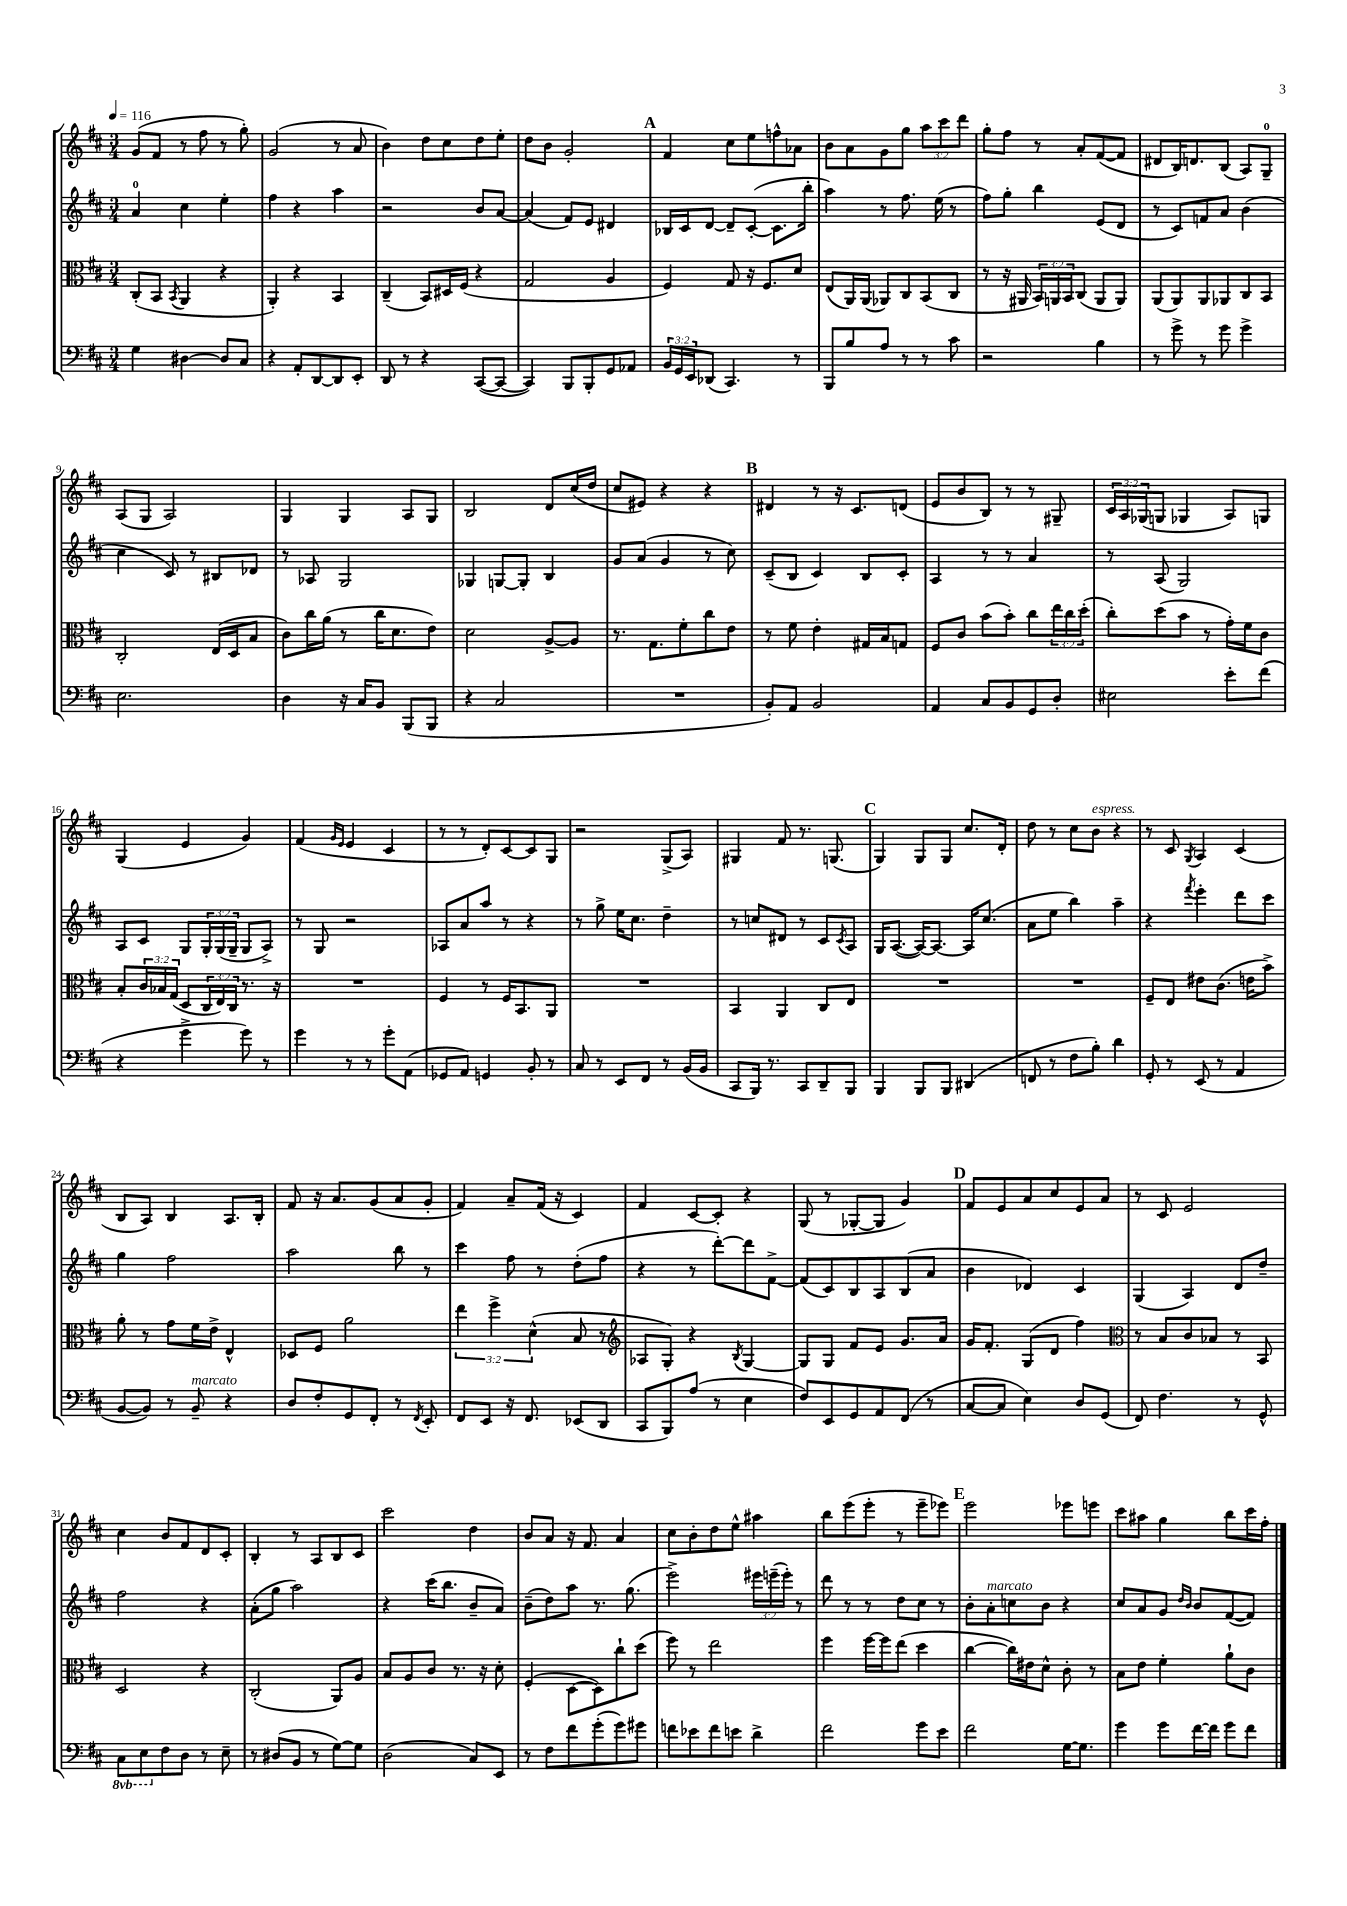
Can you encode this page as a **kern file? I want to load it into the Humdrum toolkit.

**kern	**kern	**kern	**kern
*part4	*part3	*part2	*part1
*staff4	*staff3	*staff2	*staff1
*clefF4	*clefC3	*clefG2	*clefG2
*k[f#c#]	*k[f#c#]	*k[f#c#]	*k[f#c#]
*M3/4	*M3/4	*M3/4	*M3/4
*MM116	*MM116	*MM116	*MM116
=1	=1	=1	=1
4G\	(8C#'/L	4a/	(8g/L
.	8BB/J	.	8f#/J
.	8qBB/	.	.
[4D#X\	4AA/	4cc#\	8r
.	.	.	8ff#\
8D#/L]	4r	4ee'\	8r
8C#/J	.	.	8gg'\)
=2	=2	=2	=2
4r	4AA'/)	4ff#\	(2g/
8AA'/L	4r	4r	.
[8DD/	.	.	.
8DD/]	4BB/	4aa\	8r
8EE'/J	.	.	8a/
=3	=3	=3	=3
8DD/	(4C#~/	2r	4b\)
8r	.	.	.
4r	8BB/L)	.	8dd\L
.	16D#X/L	.	8cc#\
.	(16F#/JJ	.	.
([8CC#/L	4r	8b/L	8dd\
8CC#/J_	.	[8a/J	8ee'\J
=4	=4	=4	=4
4CC#/])	2G/	(4a/]	8dd\L
.	.	.	8b\J
8BBB/L	.	8f#/L)	2g'/
8BBB'/	.	8e/J	.
8GG/	4A/	4d#X/	.
8AA-X/J	.	.	.
!!LO:REH:place=s1:t=A
=5	=5	=5	=5
24BB/LL	4F#/)	16B-X/LL	4f#/
24GG/	.	.	.
.	.	16c#/J	.
24EE/J	.	.	.
(8DD-X/J	.	[8d/J	.
4.CC#/)	8G/	8d~/L]	8cc#\L
.	16r	([8c#'/J	8ee\
.	8.F#/L	.	.
.	.	8.c#\L]	8ffn^^\
8r	8d/J	.	8a-X\J
.	.	16bb'\Jk	.
=6	=6	=6	=6
8BBB/L	(8E/L	4aa\)	8b\L
8B/	16AA/L)	.	8a\
.	(16AA/JJ	.	.
8A/J	8AA-X/L)	8r	8g\
8r	8C#/	8.ff#\	8gg\J
8r	(8BB/	.	12aa\L
.	.	(16ee\	.
.	.	.	12ccc#\
8c#\	8C#/J	8r	.
.	.	.	12ddd\J
=7	=7	=7	=7
2r	8r	8ff#\L)	8gg'\L
.	16r	8gg'\J	8ff#\J
.	16AA#X/	.	.
.	24BB/LL)	4bb\	8r
.	24AAn/	.	.
.	24BB/J	.	.
.	(8C#/J	.	8a'/L
4B\	8AA/L	(8e/L	([8f#/
.	8AA/J)	8d/J	8f#/J]
=8	=8	=8	=8
8r	(8AA/L	8r	8d#X/L
8g^\	8AA/)	8c#/L)	16B/K)
.	.	.	8.dn/
8r	8AA/	8fn/	.
8g\	8AA-X/	8a/J	(8B/J
4g^\	8C#/	(4b\	8A/L)
.	8BB/J	.	8G~/J
!!LO:LB:g=z
=9	=9	=9	=9
2.E\	2C#'/	4cc#\	(8A/L
.	.	.	8G/J
.	.	8c#/)	2A/)
.	.	8r	.
.	(16E/LL	8B#X/L	.
.	16D/J	.	.
.	8B/J	8d-X/J	.
=10	=10	=10	=10
4D\	8c#\L)	8r	4G/
.	16cc#\L	8A-X/	.
.	(16a\JJ	.	.
16r	8r	2G/	4G/
16C#/KL	.	.	.
8BB/J	16cc#\KL	.	.
.	8.d\	.	.
(8BBB/L	.	.	8A/L
8BBB/J	8e\J)	.	8G/J
=11	=11	=11	=11
4r	2d\	4G-X/	2B/
2C#/	.	[8Gn/L	.
.	.	8G'/J]	.
.	[8A^/L	4B/	8d/L
.	8A/J]	.	(16cc#/L
.	.	.	16dd/JJ
=12	=12	=12	=12
2.r	8.r	8g/L	8cc#/L
.	.	(8a/J	8e#X/J)
.	8.G\L	.	.
.	.	4g/	4r
.	8f#'\	.	.
.	8cc#\	8r	4r
.	8e\J	8cc#\)	.
!!LO:REH:place=s1:t=B
=13	=13	=13	=13
8BB'/L)	8r	(8c#~/L	4d#X/
8AA/J	8f#\	8B/J	.
2BB/	4e'\	4c#/)	8r
.	.	.	16r
.	.	.	8.c#/L
.	16G#X/LL	8B/L	.
.	16B/J	.	.
.	8Gn/J	8c#'/J	(8dn/J
=14	=14	=14	=14
4AA/	8F#/L	4A/	8e/L
.	8c#/J	.	8b/
8C#/L	(8b\L	8r	8B/J)
8BB/	8b'\J)	8r	8r
8GG/	8cc#\L	4a/	8r
8D'/J	24ee\L	.	8G#X~/
.	24cc#\	.	.
.	(24dd'\JJ	.	.
=15	=15	=15	=15
2E#X\	8cc#'\L)	8r	24c#/LL
.	.	.	24A/
.	.	.	(24G-X/J
.	(8dd\	(8A/	8Gn/J
.	8b\J	2G/)	4G-X/
.	8r	.	.
8e'\L	16g'\LL)	.	8A/L)
.	16f#\J	.	.
(8f#\J	8c#\J	.	8Gn/J
!!LO:LB:g=z
=16	=16	=16	=16
4r	8B'/L	8A/L	(4G/
.	24c#/L	8c#/J	.
.	24B-X/	.	.
.	(24G/JJ	.	.
4g^\	8D/L	8G/L	4e/
.	24C#/L	24G'/L	.
.	24E/)	(24G/	.
.	24C#/JJ	24G~/JJ	.
8g\)	8.r	8G/L	4g/)
8r	.	8A^/J)	.
.	16r	.	.
=17	=17	=17	=17
4g\	2.r	8r	(4f#/
.	.	8G/	.
.	.	.	16qqg/LL
.	.	.	16qqe/JJ
8r	.	2r	4e/
8r	.	.	.
8g'\L	.	.	4c#/
(8AA\J	.	.	.
=18	=18	=18	=18
8GG-X/L	4F#/	8A-X/L	8r
8AA/J)	.	8a/	8r
4GGn/	8r	8aa/J	8d'/L)
.	16F#/KL	8r	[8c#/
.	8.BB/	.	.
8BB'/	.	4r	8c#/]
8r	8AA/J	.	8G/J
=19	=19	=19	=19
8C#/	2.r	8r	2r
8r	.	8gg^\	.
8EE/L	.	16ee\KL	.
.	.	8.cc#\J	.
8FF#/J	.	.	.
8r	.	4dd~\	(8G^/L
(16BB/LL	.	.	8A/J)
16BB/JJ	.	.	.
=20	=20	=20	=20
8CC#/L	4BB/	8r	4G#X/
16BBB/Jk)	.	8ccn/L	.
8.r	.	.	.
.	4AA/	8d#X/J	8f#/
8CC#/L	.	8r	8.r
8DD~/	8C#/L	8c#/L	.
.	.	.	(8.Gn/
.	.	8qc#/	.
8BBB/J	8E/J	8A/J	.
!!LO:REH:place=s1:t=C
=21	=21	=21	=21
4BBB/	2.r	16G/KL	4G/)
.	.	([8.A/J	.
8BBB/L	.	16A/KL_)	8G/L
.	.	8.A/J_	.
8BBB/J	.	.	8G/J
(4DD#X/	.	16A/KL]	8.cc#/L
.	.	(8.cc#/J	.
.	.	.	16d'/Jk
=22	=22	=22	=22
8FFn/	2.r	8a\L	8dd\
8r	.	8ee\J	8r
8F#\L	.	4bb\)	8cc#\L
!	!	!	!LO:TX:a:i:t=espress.
8B'\J)	.	.	8b\J
4d\	.	4aa~\	4r
=23	=23	=23	=23
8GG'/	8F#~/L	4r	8r
8r	8E/J	.	8c#/
.	.	8qfff#/	8qG/
(8EE/	8e#X\L	4eee'\	4A/
8r	(8.c#\J	.	.
4AA/	.	8ddd\L	(4c#/
.	16en\KL	.	.
.	8b^\J)	8ccc#\J	.
!!LO:LB:g=z
=24	=24	=24	=24
[8BB/L	8a'\	4gg\	8B/L
8BB/J])	8r	.	8A/J)
8r	8g\L	2ff#\	4B/
!LO:TX:a:i:t=marcato	!	!	!
8BB~/	16f#\L	.	.
.	16e^\JJ	.	.
4r	4E^^/	.	8.A/L
.	.	.	16B'/Jk
=25	=25	=25	=25
8D/L	8D-X/L	2aa\	8f#/
8F#'/	8F#/J	.	16r
.	.	.	8.a/L
8GG/	2a\	.	.
8FF#'/J	.	.	(8g/
8r	.	8bb\	8a/
8qFF#/	.	.	.
8EE'/	.	8r	8g'/J
=26	=26	=26	=26
8FF#/L	6ee\	4ccc#\	4f#/)
8EE/J	.	.	.
.	6ff#^\	.	.
16r	.	8ff#\	8a~/L
8.FF#/	.	.	.
.	(6d^^\	.	.
.	.	8r	(16f#/Jk
.	.	.	16r
(8EE-X/L	8B/	(8dd'\L	4c#/)
8DD/J	8r	8ff#\J	.
=27	=27	=27	=27
*	*clefG2	*	*
8CC#/L	8A-X/L	4r	4f#/
8BBB/)	8G'/J)	.	.
(8A/J	4r	8r	[8c#/L
8r	.	[8ddd'\L)	8c#'/J]
.	8qB/	.	.
4E\	[4G/	8ddd\]	4r
.	.	[8f#^\J	.
=28	=28	=28	=28
8F#/L)	8G/L]	(8f#/L]	(8G/
8EE/	8G/J	8c#/)	8r
8GG/	8f#/L	8B/	[8G-X'/L
8AA/	8e/J	8A/	8G-/J]
(8FF#/J	8.g/L	(8B/	4g/)
8r	.	8a/J	.
.	16a/Jk	.	.
!!LO:REH:place=s1:t=D
=29	=29	=29	=29
[8C#/L	16g/KL	4b\	8f#/L
.	8.f#'/J	.	.
8C#/J]	.	.	8e/
4E\)	(8G/L	4d-X/)	8a/
.	8d/J	.	8cc#/
8D/L	4ff#\)	4c#/	8e/
(8GG/J	.	.	8a/J
=30	=30	=30	=30
*	*clefC3	*	*
8FF#/)	8r	(4G/	8r
4.F#\	8B/L	.	8c#/
.	8c#/	4A/)	2e/
.	8B-X/J	.	.
8r	8r	8d/L	.
8GG^^/	8BB/	8dd~/J	.
!!LO:LB:g=z
=31	=31	=31	=31
*8ba	*	*	*
8CC#\L	2D/	2ff#\	4cc#\
8EE\	.	.	.
*X8ba	*	*	*
8F#\	.	.	8b/L
8D\J	.	.	8f#/
8r	4r	4r	8d/
8E~\	.	.	8c#'/J
=32	=32	=32	=32
8r	(2C#'/	(8a'\L	4B'/
(8D#X/L	.	8gg\J	.
8BB/J	.	2aa\)	8r
8r	.	.	8A/L
[8G\L)	8AA/L)	.	8B/
8G\J]	8A/J	.	8c#/J
=33	=33	=33	=33
(2D\	8B/L	4r	2ccc#\
.	8A/	.	.
.	8c#/J	(16ccc#\KL	.
.	.	8.bb\J	.
.	8.r	.	.
8C#/L)	.	8b~/L	4dd\
.	16r	.	.
8EE/J	8d'\	8a/J)	.
=34	=34	=34	=34
8r	(4F#'/	(8b~\L	8b/L
8F#\L	.	8dd\)	8a/J
8f#\	[8D\L	8aa\J	16r
.	.	.	8.f#/
(8g'\	8D\])	8.r	.
8g\)	8cc#`\	.	4a/
.	.	(8.gg\	.
8g#X\J	(8dd\J	.	.
=35	=35	=35	=35
8fn\L	8ff#\)	2eee^\)	8cc#\L
8e-X\	8r	.	8b'\
8f\	2ee\	.	8dd\
8en\J	.	.	8ee^^\J
4d^\	.	24eee#X\LL	4aa#X\
.	.	(24eeen~\	.
.	.	24eee'\JJ)	.
.	.	8r	.
=36	=36	=36	=36
2f#\	4ff#\	8ddd\	8bb\L
.	.	8r	(8eee\
.	[16ff#\LL	8r	8eee'\J
.	16ff#\J]	.	.
.	(8ee\J	8dd\L	8r
8g\L	4dd\	8cc#\J	8eee~\L
8e\J	.	8r	8eee-X\J)
!!LO:REH:place=s1:t=E
=37	=37	=37	=37
2f#\	[4cc#\	8b'\L	2eee\
!	!	!LO:TX:a:i:t=marcato	!
.	.	8a'\	.
.	16cc#\LL])	8ccn\	.
.	16e#X\J	.	.
.	8d^^\J	8b\J	.
[16G\KL	8c#'\	4r	8eee-X\L
8.G\J]	.	.	.
.	8r	.	8eeen\J
=38	=38	=38	=38
4g\	8B\L	8cc#/L	8ccc#\L
.	8e\J	8a/	8aa#X\J
8g\L	4f#'\	8g/J	4gg\
.	.	16qqdd/LL	.
.	.	16qqb/JJ	.
[16f#\L	.	8b/L	.
16f#\JJ]	.	.	.
8g\L	8a`\L	([8f#/	8bb\L
8f#\J	8c#\J	8f#/J])	16ccc#\L
.	.	.	16ff#'\JJ
==	==	==	==
*-	*-	*-	*-
